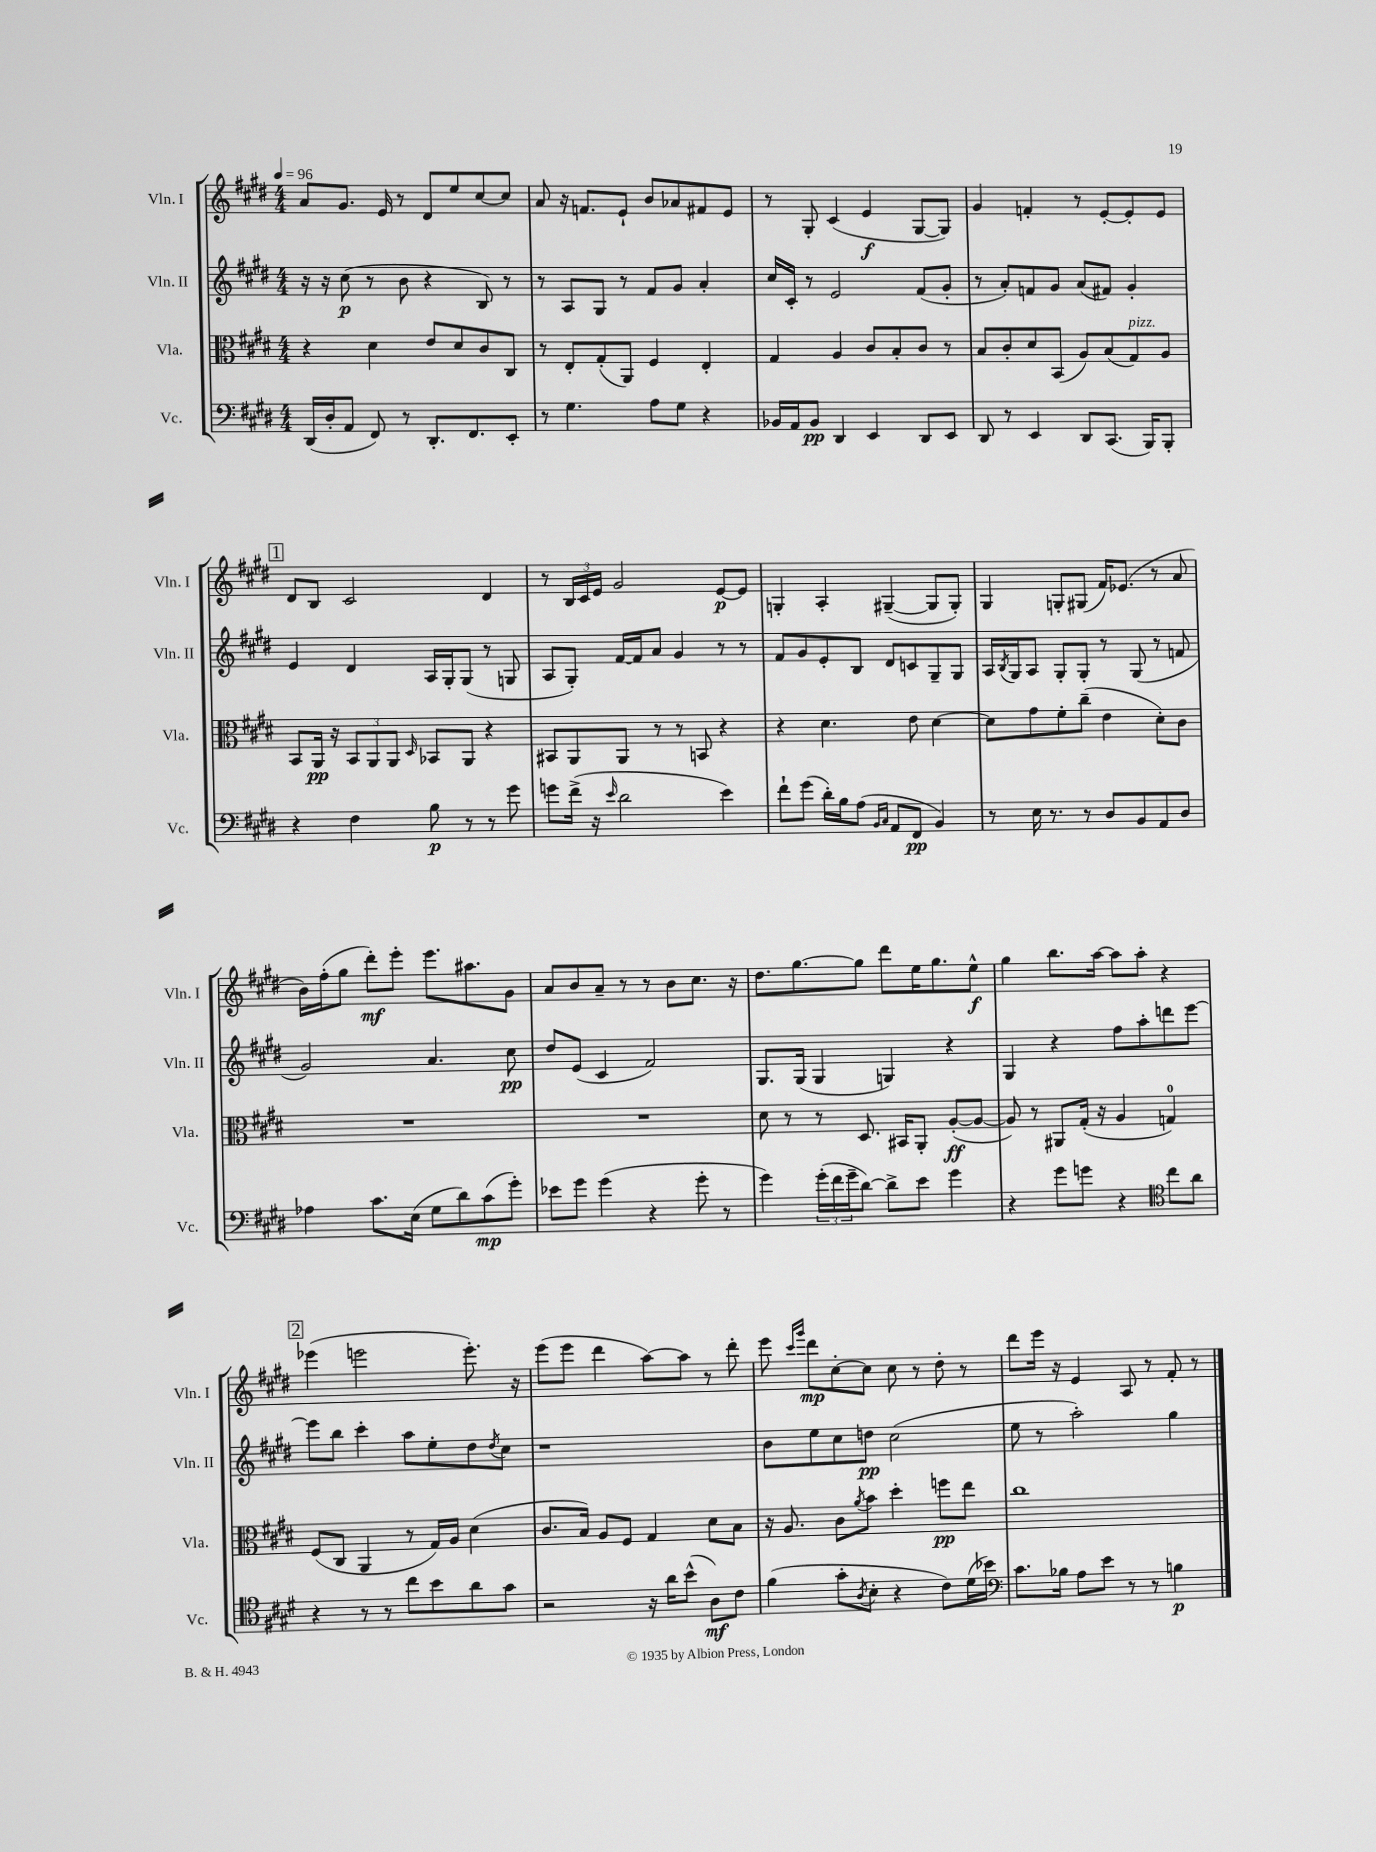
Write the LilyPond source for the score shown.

<<
\new StaffGroup <<
\new Staff = "s0" \with { instrumentName = "Vln. I" shortInstrumentName = "Vln. I" } {
    \clef treble \key e \major \numericTimeSignature \time 4/4 \tempo 4 = 96
    a'8 gis'8. e'16 r8 dis'8 e''8 cis''8~ cis''8 |
    a'8 r16 f'8. e'8-! b'8 aes'8 fis'8 e'8 |
    r8 gis8-. cis'4( e'4\f gis8~ gis8) |
    gis'4 f'4-. r8 e'8~-. e'8-. e'8 |
    \mark \markup { \box "1" } dis'8 b8 cis'2 dis'4 |
    r8 \tuplet 3/2 { b16 cis'16 e'16 } gis'2 e'8~\p e'8 |
    g4-. a4-. gis4~--( gis8 gis8-.) |
    gis4 g8-. gis8( fis'16) ees'8.( r8 a'8 |
    b'16) fis''16-.( gis''8 dis'''8-.\mf) e'''8-. e'''8. ais''8. gis'8 |
    a'8 b'8 a'8-- r8 r8 b'8 cis''8. r16 |
    dis''8. gis''8.~ gis''8 dis'''8 e''16 gis''8. e''8-^\f |
    gis''4 b''8. a''16~ a''8 a''8-. r4 |
    \mark \markup { \box "2" } ees'''4( e'''2 e'''8.-.) r16 |
    e'''8( e'''8 dis'''4 a''8~) a''8 r8 dis'''8-. |
    e'''8 \grace { cis'''16 gis'''16 } dis'''8\mp cis''8~-. cis''8 cis''8 r8 dis''8-. r8 |
    dis'''8 e'''16 r16 e'4 a8 r8 fis'8-. r8 \bar "|." |
}
\new Staff = "s1" \with { instrumentName = "Vln. II" shortInstrumentName = "Vln. II" } {
    \clef treble \key e \major \numericTimeSignature \time 4/4
    r16 r16 cis''8\p( r8 b'8 r4 b8) r8 |
    r8 a8 gis8 r8 fis'8 gis'8 a'4-. |
    cis''16 cis'16-. r8 e'2 fis'8( gis'8-. |
    r8 a'8-.) f'8 gis'8 a'8( fis'8) gis'4-. |
    \mark \markup { \box "1" } e'4 dis'4 a16 gis16-. gis8( r8 g8 |
    a8 gis8-.) fis'16~ fis'16 a'8 gis'4 r8 r8 |
    fis'8 gis'8 e'8-. b8 dis'8 c'8 gis8-- gis8 |
    a16 \acciaccatura { b8 } gis16 a8 gis8-. gis8-. r8 gis8( r8 f'8 |
    gis'2) a'4. cis''8\pp |
    dis''8 e'8( cis'4 fis'2) |
    gis8. gis16( gis4 g4) r4 |
    gis4 r4 fis''8 a''8-. d'''8 e'''8~ |
    \mark \markup { \box "2" } e'''8 b''8 cis'''4-. a''8 e''8-. dis''8 \acciaccatura { dis''8 } cis''8 |
    r1 |
    b'8 e''8 cis''8 d''8\pp cis''2( |
    e''8 r8 a''2-.) gis''4 \bar "|." |
}
\new Staff = "s2" \with { instrumentName = "Vla." shortInstrumentName = "Vla." } {
    \clef alto \key e \major \numericTimeSignature \time 4/4
    r4 dis'4 e'8 dis'8 cis'8 cis8 |
    r8 e8-. gis8-.( a,8) fis4 e4-. |
    gis4 a4 cis'8 b8-. cis'8 r8 |
    b8 cis'8-. dis'8 b,8( a8) b8( gis8^\markup { \italic "pizz." }) a8 |
    \mark \markup { \box "1" } b,8 a,16\pp r16 \tuplet 3/2 { b,8 a,8 a,8 } \grace { dis16 } bes,8 a,8 r4 |
    bis,8 a,8 a,8 r8 r8 b,8 r4 |
    r4 dis'4. e'8 dis'4~ |
    dis'8 gis'8 fis'8-. cis''8--( e'4 dis'8-.) cis'8 |
    R1 |
    R1 |
    dis'8 r8 r8 dis8. bis,16 a,8-. a8~-.\ff( a8~ |
    a8) r8 ais,8 gis16-.( r16 a4 g4-0) |
    \mark \markup { \box "2" } fis8( cis8 a,4 r8 gis16) a16 dis'4( |
    cis'8. b16) a8 fis8 gis4 dis'8 b8 |
    r16 a8. cis'8 \acciaccatura { a'8 } b'8 dis''4-. f''8\pp e''8 |
    cis''1 \bar "|." |
}
\new Staff = "s3" \with { instrumentName = "Vc." shortInstrumentName = "Vc." } {
    \clef bass \key e \major \numericTimeSignature \time 4/4
    dis,16( dis16-. a,8 fis,8) r8 dis,8.-. fis,8. e,8-. |
    r8 gis4. a8 gis8 r4 |
    bes,16 a,16 bes,8\pp dis,4 e,4 dis,8 e,8 |
    dis,8 r8 e,4 dis,8 cis,8.( b,,16) b,,8-. |
    \mark \markup { \box "1" } r4 fis4 b8\p r8 r8 gis'8 |
    g'8 fis'16->( r16 \grace { e'16 } dis'2 e'4) |
    fis'8-! gis'8( dis'16-.) b16 a8( \grace { b,16 cis16 } a,8 fis,8\pp b,4) |
    r8 e16 r8. r8 dis8 b,8 a,8 dis8 |
    aes4 cis'8. e16( gis8 dis'8) cis'8\mp( gis'8-.) |
    ees'8 gis'8 gis'4( r4 gis'8-. r8 |
    gis'4) \tuplet 3/2 { gis'16-.( fis'16 gis'16-- } dis'8~) dis'8-> e'8 gis'4 |
    r4 gis'8 g'8 r4 \clef tenor cis''8 a'8 |
    \mark \markup { \box "2" } r4 r8 r8 cis''8 b'8 a'8 gis'8 |
    r2 r16 a'16 b'8-^( a8\mf) cis'8 |
    fis'4( gis'8-. \acciaccatura { a8 } b8-. r4 cis'8) dis'16( bes'16) |
    \clef bass cis'8. bes16 a8 e'8 r8 r8 b4\p \bar "|." |
}
>>
>>
\layout { \context { \Score \remove "Bar_number_engraver" } }
